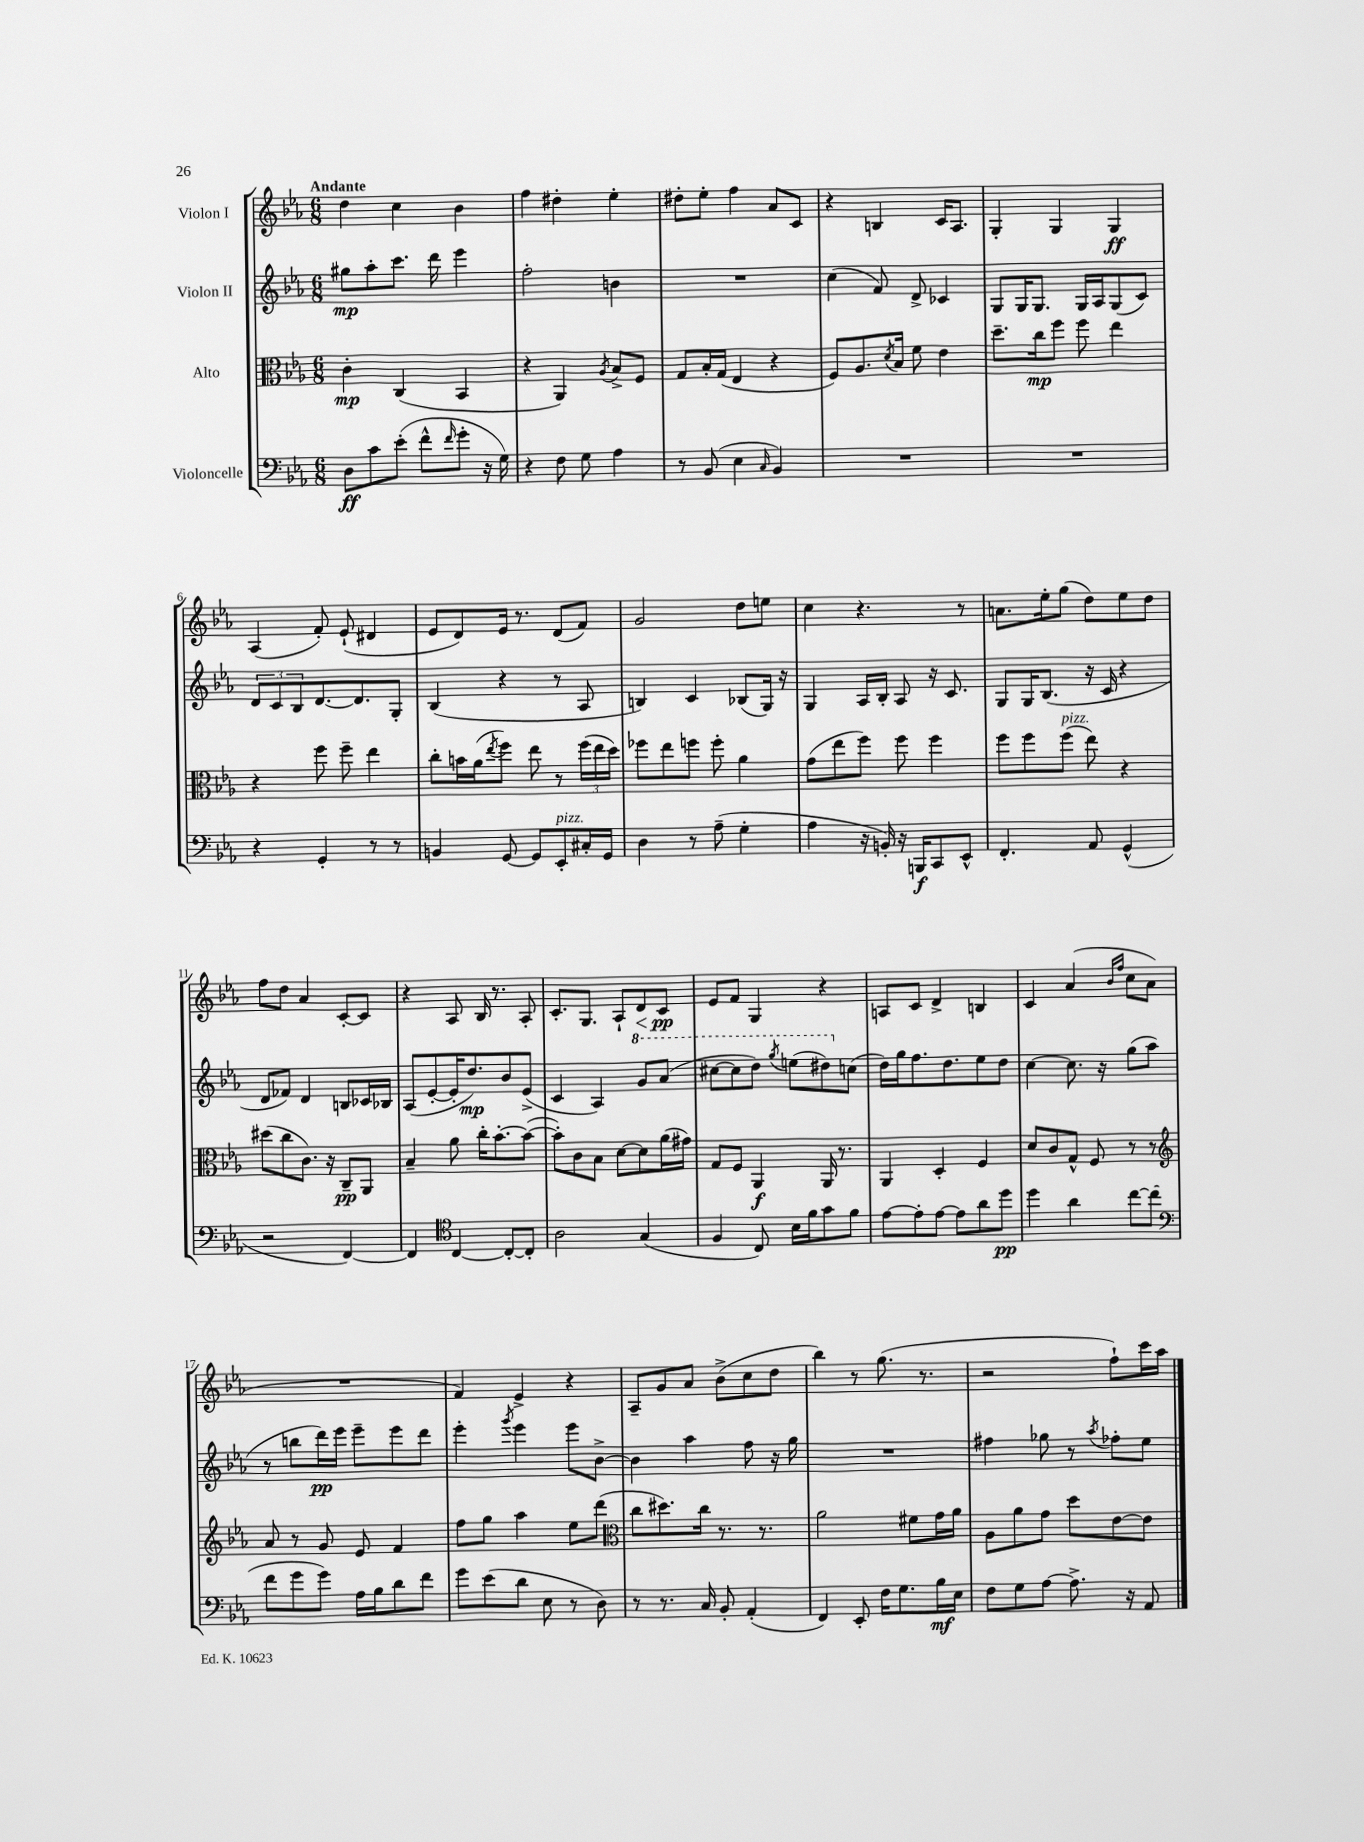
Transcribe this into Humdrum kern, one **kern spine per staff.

**kern	**dynam	**kern	**dynam	**kern	**dynam	**kern	**dynam
*part4	*part4	*part3	*part3	*part2	*part2	*part1	*part1
*staff4	*staff4	*staff3	*staff3	*staff2	*staff2	*staff1	*staff1
*I"Violoncelle	*	*I"Alto	*	*I"Violon II	*	*I"Violon I	*
*clefF4	*	*clefC3	*	*clefG2	*	*clefG2	*
*k[b-e-a-]	*	*k[b-e-a-]	*	*k[b-e-a-]	*	*k[b-e-a-]	*
*M6/8	*	*M6/8	*	*M6/8	*	*M6/8	*
=1	=1	=1	=1	=1	=1	=1	=1
!	!	!	!	!	!	!LO:TX:a:B:t=Andante	!
8D\L	ff	4c'\	mp	8gg#X\L	mp	4dd\	.
8c\	.	.	.	8aa-'\	.	.	.
(8e-'\J	.	(4C/	.	8.ccc\J	.	4cc\	.
8f^^\L	.	.	.	.	.	.	.
.	.	.	.	16ddd\	.	.	.
16qqf/	.	.	.	.	.	.	.
8g'\J	.	4BB-/	.	4eee-\	.	4b-\	.
16r	.	.	.	.	.	.	.
16G\)	.	.	.	.	.	.	.
=2	=2	=2	=2	=2	=2	=2	=2
4r	.	4r	.	2ff'\	.	4ff\	.
8F\	.	4AA-/)	.	.	.	4dd#X'\	.
8G\	.	.	.	.	.	.	.
.	.	8qA-/	.	.	.	.	.
4A-\	.	8B-^/L	.	4bn\	.	4ee-'\	.
.	.	8F/J	.	.	.	.	.
=3	=3	=3	=3	=3	=3	=3	=3
8r	.	8G/L	.	2.r	.	8dd#X'\L	.
(8BB-/	.	16B-'/L	.	.	.	8ee-'\J	.
.	.	(16G/JJ	.	.	.	.	.
4E-\	.	4E-/	.	.	.	4ff\	.
16qqC/	.	.	.	.	.	.	.
4BB-/)	.	4r	.	.	.	8a-/L	.
.	.	.	.	.	.	8c/J	.
=4	=4	=4	=4	=4	=4	=4	=4
2.r	.	8F/L)	.	(4cc\	.	4r	.
.	.	8.A-/	.	.	.	.	.
.	.	.	.	8f/)	.	4Bn/	.
.	.	8qd/	.	.	.	.	.
.	.	16B-/Jk	.	.	.	.	.
.	.	8f\	.	8d^/	.	.	.
.	.	4e-\	.	4c-X/	.	16c/KL	.
.	.	.	.	.	.	8.A-/J	.
=5	=5	=5	=5	=5	=5	=5	=5
2.r	.	8.dd~\L	.	8G/L	.	4G'/	.
.	.	.	.	16G/K	.	.	.
.	.	16cc\k	mp	8.G/J	.	.	.
.	.	8ff\J	.	.	.	4G/	.
.	.	8ff\	.	16G/LL	.	.	.
.	.	.	.	16A-/J	.	.	.
.	.	4ee-\	.	(8G/	.	4G/	ff
.	.	.	.	8c/J)	.	.	.
!!LO:LB:g=z
=6	=6	=6	=6	=6	=6	=6	=6
4r	.	4r	.	12d/L	.	(4A-/	.
.	.	.	.	12c/	.	.	.
.	.	.	.	12B-/	.	.	.
4GG'/	.	8ff\	.	[8.d/	.	8f'/)	.
.	.	8ff~\	.	.	.	(8e-`/	.
.	.	.	.	8.d/]	.	.	.
8r	.	4ee-\	.	.	.	4d#X/	.
8r	.	.	.	8G'/J	.	.	.
=7	=7	=7	=7	=7	=7	=7	=7
4BBn/	.	8cc'\L	.	(4B-/	.	8e-/L	.
.	.	16bn\L	.	.	.	8d/)	.
.	.	(16a-\J	.	.	.	.	.
.	.	8qee-/	.	.	.	.	.
[8GG/	.	8ff\J)	.	4r	.	16e-/Jk	.
.	.	.	.	.	.	8.r	.
8GG/L]	.	8ee-\	.	.	.	.	.
!LO:TX:a:i:t=pizz.	!	!	!	!	!	!	!
8EE-'/	.	8r	.	8r	.	(8d/L	.
16C#X'/L	.	(24ff\LL	.	8A-/	.	8f/J)	.
.	.	24ee-\	.	.	.	.	.
16GG/JJ	.	.	.	.	.	.	.
.	.	24dd\JJ)	.	.	.	.	.
=8	=8	=8	=8	=8	=8	=8	=8
4D\	.	8ff-X\L	.	4Bn/)	.	2g/	.
.	.	8ee-\	.	.	.	.	.
8r	.	8ffn\J	.	4c/	.	.	.
(8A-~\	.	8ff'\	.	.	.	.	.
4G'\	.	4a-\	.	(8B-X/L	.	8dd\L	.
.	.	.	.	16G/Jk)	.	8een\J	.
.	.	.	.	16r	.	.	.
=9	=9	=9	=9	=9	=9	=9	=9
4A-\	.	(8g\L	.	4G/	.	4cc\	.
.	.	8ee-\	.	.	.	.	.
16r	.	8ff\J)	.	16A-/LL	.	4.r	.
16BBn'/)	.	.	.	16B-'/JJ	.	.	.
16r	.	8ff\	.	8A-/	.	.	.
16BBBn/KL	f	.	.	.	.	.	.
8CC/	.	4ff\	.	16r	.	.	.
.	.	.	.	8.c/	.	.	.
8EE-^^/J	.	.	.	.	.	8r	.
=10	=10	=10	=10	=10	=10	=10	=10
4.FF'/	.	8ff\L	.	8G/L	.	8.an\L	.
.	.	8ff\	.	16G/K	.	.	.
.	.	.	.	(8.B-/J	.	16ee-'\k	.
!	!	!LO:TX:a:i:t=pizz.	!	!	!	!	!
.	.	(8ff\J	.	.	.	(8gg\J	.
8AA-/	.	8ee-\)	.	16r	.	8dd\L)	.
.	.	.	.	16c/	.	.	.
(4GG^^/	.	4r	.	4r	.	8ee-\	.
.	.	.	.	.	.	8dd\J	.
!!LO:LB:g=z
=11	=11	=11	=11	=11	=11	=11	=11
2r	.	(8dd#X\L	.	8d/L	.	8ff\L	.
.	.	8cc\	.	8f-X/J)	.	8dd\J	.
.	.	8.c\J)	.	4d/	.	4a-/	.
.	.	16r	.	.	.	.	.
[4FF/)	.	8C~/L	pp	8Bn/L	.	[8c'/L	.
.	.	8AA-/J	.	16c-X/L	.	8c/J]	.
.	.	.	.	16B-X/JJ	.	.	.
=12	=12	=12	=12	=12	=12	=12	=12
4FF/]	.	4B-~/	.	(8A-/L	.	4r	.
.	.	.	.	[8e-'/	.	.	.
*clefC4	*	*	*	*	*	*	*
[4C/	.	8a-\	.	16e-'/K]	.	8A-/	.
.	.	.	.	8.dd/)	mp	.	.
.	.	16cc'\KL	.	.	.	16B-/	.
.	.	[8.b-'\	.	.	.	8.r	.
8C'/L_	.	.	.	8b-/	.	.	.
8C'/J]	.	(8b-\J_	.	(8e-^/J	.	8A-'/	.
=13	=13	=13	=13	=13	=13	=13	=13
2A-\	.	8b-'\L])	.	4c/	.	8.c'/L	.
.	.	8c\	.	.	.	.	.
.	.	.	.	.	.	8.G/J	.
.	.	8B-\J	.	4A-/)	.	.	.
.	.	[8d\L	.	.	.	8A-`/L	.
*	*	*	*	*8va	*	*	*
!	!	!	!	!	!	!	!LO:HP:b
(4G/	.	8d\]	.	8gg/L	.	8d/	<
.	.	(16a-\L	.	(8aa-/J	.	8c/J	pp
.	.	16g#X\JJ)	.	.	.	.	.
.	.	.	.	.	.	.	[
=14	=14	=14	=14	=14	=14	=14	=14
4F/	.	8G/L	.	[8ccc#X\L	.	8e-/L	.
.	.	8F/J	.	8ccc#\]	.	8f/J	.
8C/)	.	4AA-/	f	8ddd\J)	.	4G/	.
.	.	.	.	8qggg/	.	.	.
16B-\LL	.	.	.	(8eeen\L	.	.	.
16f\J	.	.	.	.	.	.	.
8g\	.	16AA-/	.	8ddd#X\)	.	4r	.
.	.	8.r	.	.	.	.	.
*	*	*	*	*X8va	*	*	*
8f\J	.	.	.	(8ccn\J	.	.	.
=15	=15	=15	=15	=15	=15	=15	=15
[8e-\L	.	4AA-/	.	16dd\LL)	.	8An/L	.
.	.	.	.	16gg\J	.	.	.
8e-'\]	.	.	.	8.ff\	.	8c/J	.
[8e-\J	.	4D'/	.	.	.	4d^/	.
.	.	.	.	8.dd\	.	.	.
8e-\L]	.	.	.	.	.	.	.
8a-\	.	4F/	.	8ee-\	.	4Bn/	.
8dd\J	pp	.	.	8dd\J	.	.	.
=16	=16	=16	=16	=16	=16	=16	=16
4dd\	.	8d/L	.	[4cc\	.	4c/	.
.	.	8c/	.	.	.	.	.
4a-\	.	8G^^/J	.	8.cc\]	.	(4a-/	.
.	.	8F/	.	.	.	.	.
.	.	.	.	16r	.	.	.
.	.	.	.	.	.	16qqb-/LL	.
.	.	.	.	.	.	16qqff/JJ	.
[8cc\L	.	8r	.	(8gg\L	.	8cc\L	.
(8cc\J]	.	8r	.	8aa-\J	.	8a-\J	.
!!LO:LB:g=z
=17	=17	=17	=17	=17	=17	=17	=17
*clefF4	*	*clefG2	*	*	*	*	*
8f\L	.	8a-/	.	8r	.	2.r	.
8g\	.	8r	.	8bbn\L	.	.	.
8g\J)	.	8g/	.	16ddd\L)	pp	.	.
.	.	.	.	16eee-\JJ	.	.	.
16A-\LL	.	8e-/	.	8eee-~\L	.	.	.
16B-\J	.	.	.	.	.	.	.
8d\	.	4f/	.	8eee-\	.	.	.
8f\J	.	.	.	8ddd\J	.	.	.
=18	=18	=18	=18	=18	=18	=18	=18
8g\L	.	8ff\L	.	4eee-'\	.	4f/)	.
(8e-\	.	8gg\J	.	.	.	.	.
.	.	.	.	8qggg/	.	.	.
8d\J	.	4aa-\	.	4eee-\	.	4e-^/	.
8E-\	.	.	.	.	.	.	.
8r	.	8ee-\L	.	8eee-\L	.	4r	.
8D\)	.	(8ddd\J	.	[8b-^\J	.	.	.
=19	=19	=19	=19	=19	=19	=19	=19
*	*	*clefC3	*	*	*	*	*
8r	.	8cc\L	.	4b-\]	.	8A-~/L	.
8.r	.	8.dd#X\)	.	.	.	8g/	.
.	.	.	.	4aa-\	.	8a-/J	.
16C/	.	16cc\Jk	.	.	.	.	.
8BB-'/	.	8.r	.	.	.	(8b-^\L	.
(4AA-'/	.	.	.	8ff\	.	8cc\	.
.	.	8.r	.	.	.	.	.
.	.	.	.	16r	.	8dd\J	.
.	.	.	.	16gg\	.	.	.
=20	=20	=20	=20	=20	=20	=20	=20
4FF/)	.	2a-\	.	2.r	.	4bb-\)	.
8EE-'/	.	.	.	.	.	8r	.
16F\KL	.	.	.	.	.	(8.gg\	.
8.G\	.	.	.	.	.	.	.
.	.	8f#X\L	.	.	.	.	.
.	.	.	.	.	.	8.r	.
16B-\L	mf	16g\L	.	.	.	.	.
16E-\JJ	.	16a-\JJ	.	.	.	.	.
=21	=21	=21	=21	=21	=21	=21	=21
8F\L	.	8A-\L	.	4ff#X\	.	2r	.
8G\	.	8a-\	.	.	.	.	.
[8A-\J	.	8g\J	.	8gg-X\	.	.	.
8.A-^\]	.	8dd\L	.	8r	.	.	.
.	.	.	.	8qaa-/	.	.	.
.	.	[8e-\	.	8ff-X'\L	.	8ff`\L)	.
16r	.	.	.	.	.	.	.
8AA-/	.	8e-\J]	.	8ee-\J	.	16ccc\L	.
.	.	.	.	.	.	16aa-\JJ	.
==	==	==	==	==	==	==	==
*-	*-	*-	*-	*-	*-	*-	*-
